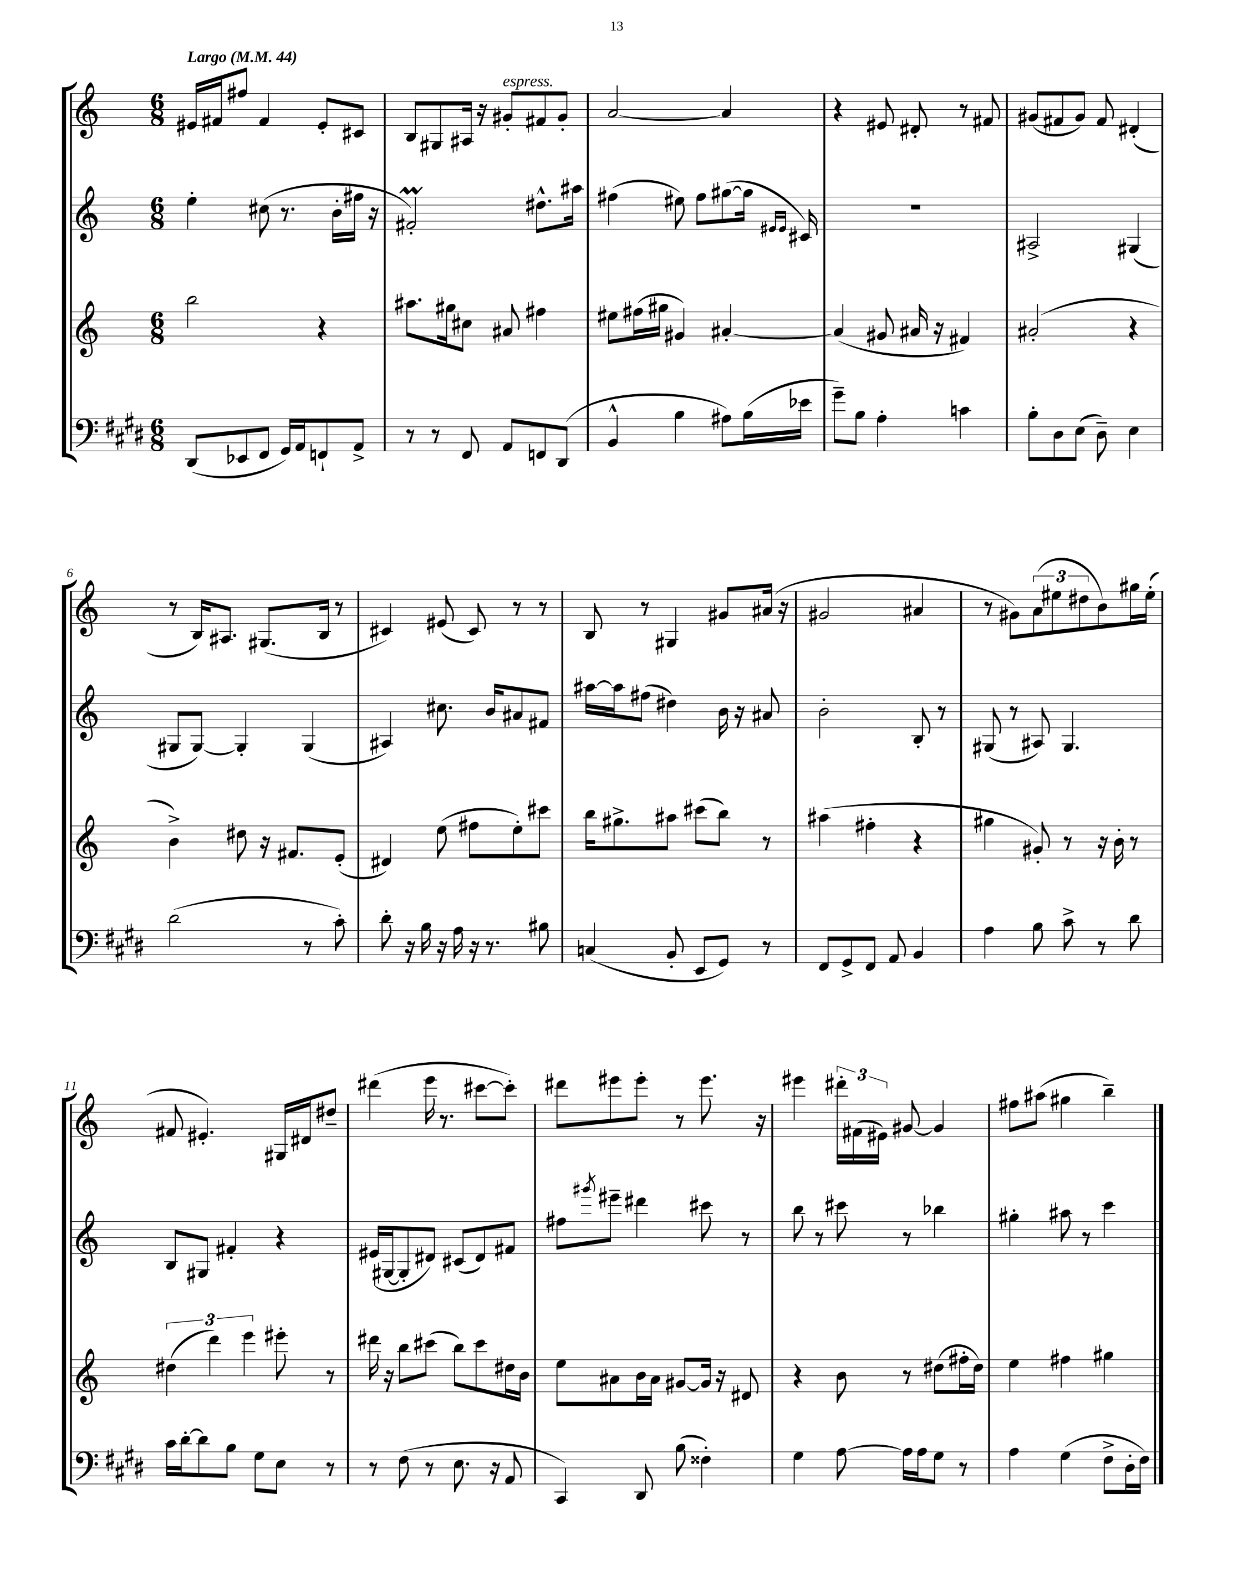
<<
\new StaffGroup <<
\new Staff = "s0" {
    \clef treble \key c \major \numericTimeSignature \time 6/8 \tempo "Largo" 4 = 44
    eis'16 fis'16 fis''8 fis'4 eis'8-. cis'8 |
    b8 gis8 ais16 r16 gis'8-.^\markup { \italic "espress." } fis'8 gis'8-. |
    a'2~ a'4 |
    r4 eis'8 dis'8-. r8 fis'8 |
    gis'8( fis'8 gis'8) fis'8 dis'4-.( |
    r8 b16) ais8. gis8.( b16 r8 |
    cis'4) eis'8( cis'8) r8 r8 |
    b8 r8 gis4 gis'8 ais'16( r16 |
    gis'2 ais'4 |
    r8 gis'8) \tuplet 3/2 { a'8( eis''8 dis''8 } b'8) gis''16 eis''16-.( |
    fis'8 eis'4.-.) gis16 dis'16 dis''8-- |
    dis'''4( e'''16 r8. cis'''8~ cis'''8-.) |
    dis'''8 eis'''8 eis'''8-. r8 eis'''8. r16 |
    eis'''4 \tuplet 3/2 { dis'''16-. fis'16( eis'16) } gis'8~ gis'4 |
    fis''8 ais''8( gis''4 b''4--) \bar "|." |
}
\new Staff = "s1" {
    \clef treble \key c \major \numericTimeSignature \time 6/8
    e''4-. cis''8( r8. b'16-. fis''16 r16 |
    fis'2-.\prall) dis''8.-^ ais''16 |
    fis''4( eis''8) fis''8 gis''8~( gis''16 \grace { eis'16 eis'16 } cis'16) |
    R2. |
    ais2-> gis4( |
    gis8 gis8~) gis4-. gis4( |
    ais4) cis''8. b'16 ais'8 fis'8 |
    ais''16~ ais''16 fis''8( dis''4) b'16 r16 ais'8 |
    b'2-. b8-. r8 |
    gis8( r8 ais8) gis4. |
    b8 gis8 fis'4-. r4 |
    eis'16( gis16~ gis8-. dis'8) cis'8( dis'8) fis'8 |
    fis''8 \acciaccatura { gis'''8 } eis'''8-- dis'''4 cis'''8 r8 |
    b''8 r8 cis'''8 r8 bes''4 |
    gis''4-. ais''8 r8 c'''4 \bar "|." |
}
\new Staff = "s2" {
    \clef treble \key c \major \numericTimeSignature \time 6/8
    b''2 r4 |
    ais''8. gis''16 cis''8 ais'8 fis''4 |
    eis''8 fis''16( gis''16 gis'4) ais'4~-. |
    ais'4( gis'8 ais'16 r16 fis'4) |
    ais'2-.( r4 |
    b'4->) dis''8 r16 fis'8. e'8-.( |
    dis'4) e''8( fis''8 e''8-.) cis'''8 |
    b''16 gis''8.-> ais''8 cis'''8( b''8) r8 |
    ais''4( fis''4-. r4 |
    gis''4 gis'8-.) r8 r16 b'16-. r8 |
    \tuplet 3/2 { dis''4( d'''4) e'''4 } eis'''8-. r8 |
    dis'''16 r16 b''8 cis'''8( b''8) cis'''8 dis''16 b'16 |
    e''8 ais'8 b'16 ais'16 gis'8~ gis'16 r16 dis'8 |
    r4 b'8 r8 dis''8( fis''16-. dis''16) |
    e''4 fis''4 gis''4 \bar "|." |
}
\new Staff = "s3" {
    \clef bass \key e \major \numericTimeSignature \time 6/8
    dis,8( ees,8 fis,8 gis,16) a,16 f,8-! a,8-> |
    r8 r8 fis,8 a,8 f,8 dis,8( |
    b,4-^ b4 ais8) b16( ees'16 |
    gis'8--) b8 a4-. c'4 |
    b8-. dis8 e8( dis8--) e4 |
    dis'2( r8 cis'8-.) |
    dis'8-. r16 b16 r16 a16 r16 r8. bis8 |
    c4( b,8-. e,8 gis,8) r8 |
    fis,8 gis,8-> fis,8 a,8 b,4 |
    a4 b8 cis'8-> r8 dis'8 |
    cis'16 dis'16~-. dis'8 b8 gis8 e8 r8 |
    r8 fis8( r8 e8. r16 a,8 |
    cis,4) dis,8 b8( fisis4-.) |
    gis4 a8~ a16 a16 gis8 r8 |
    a4 gis4( fis8-> dis16-. fis16) \bar "|." |
}
>>
>>
